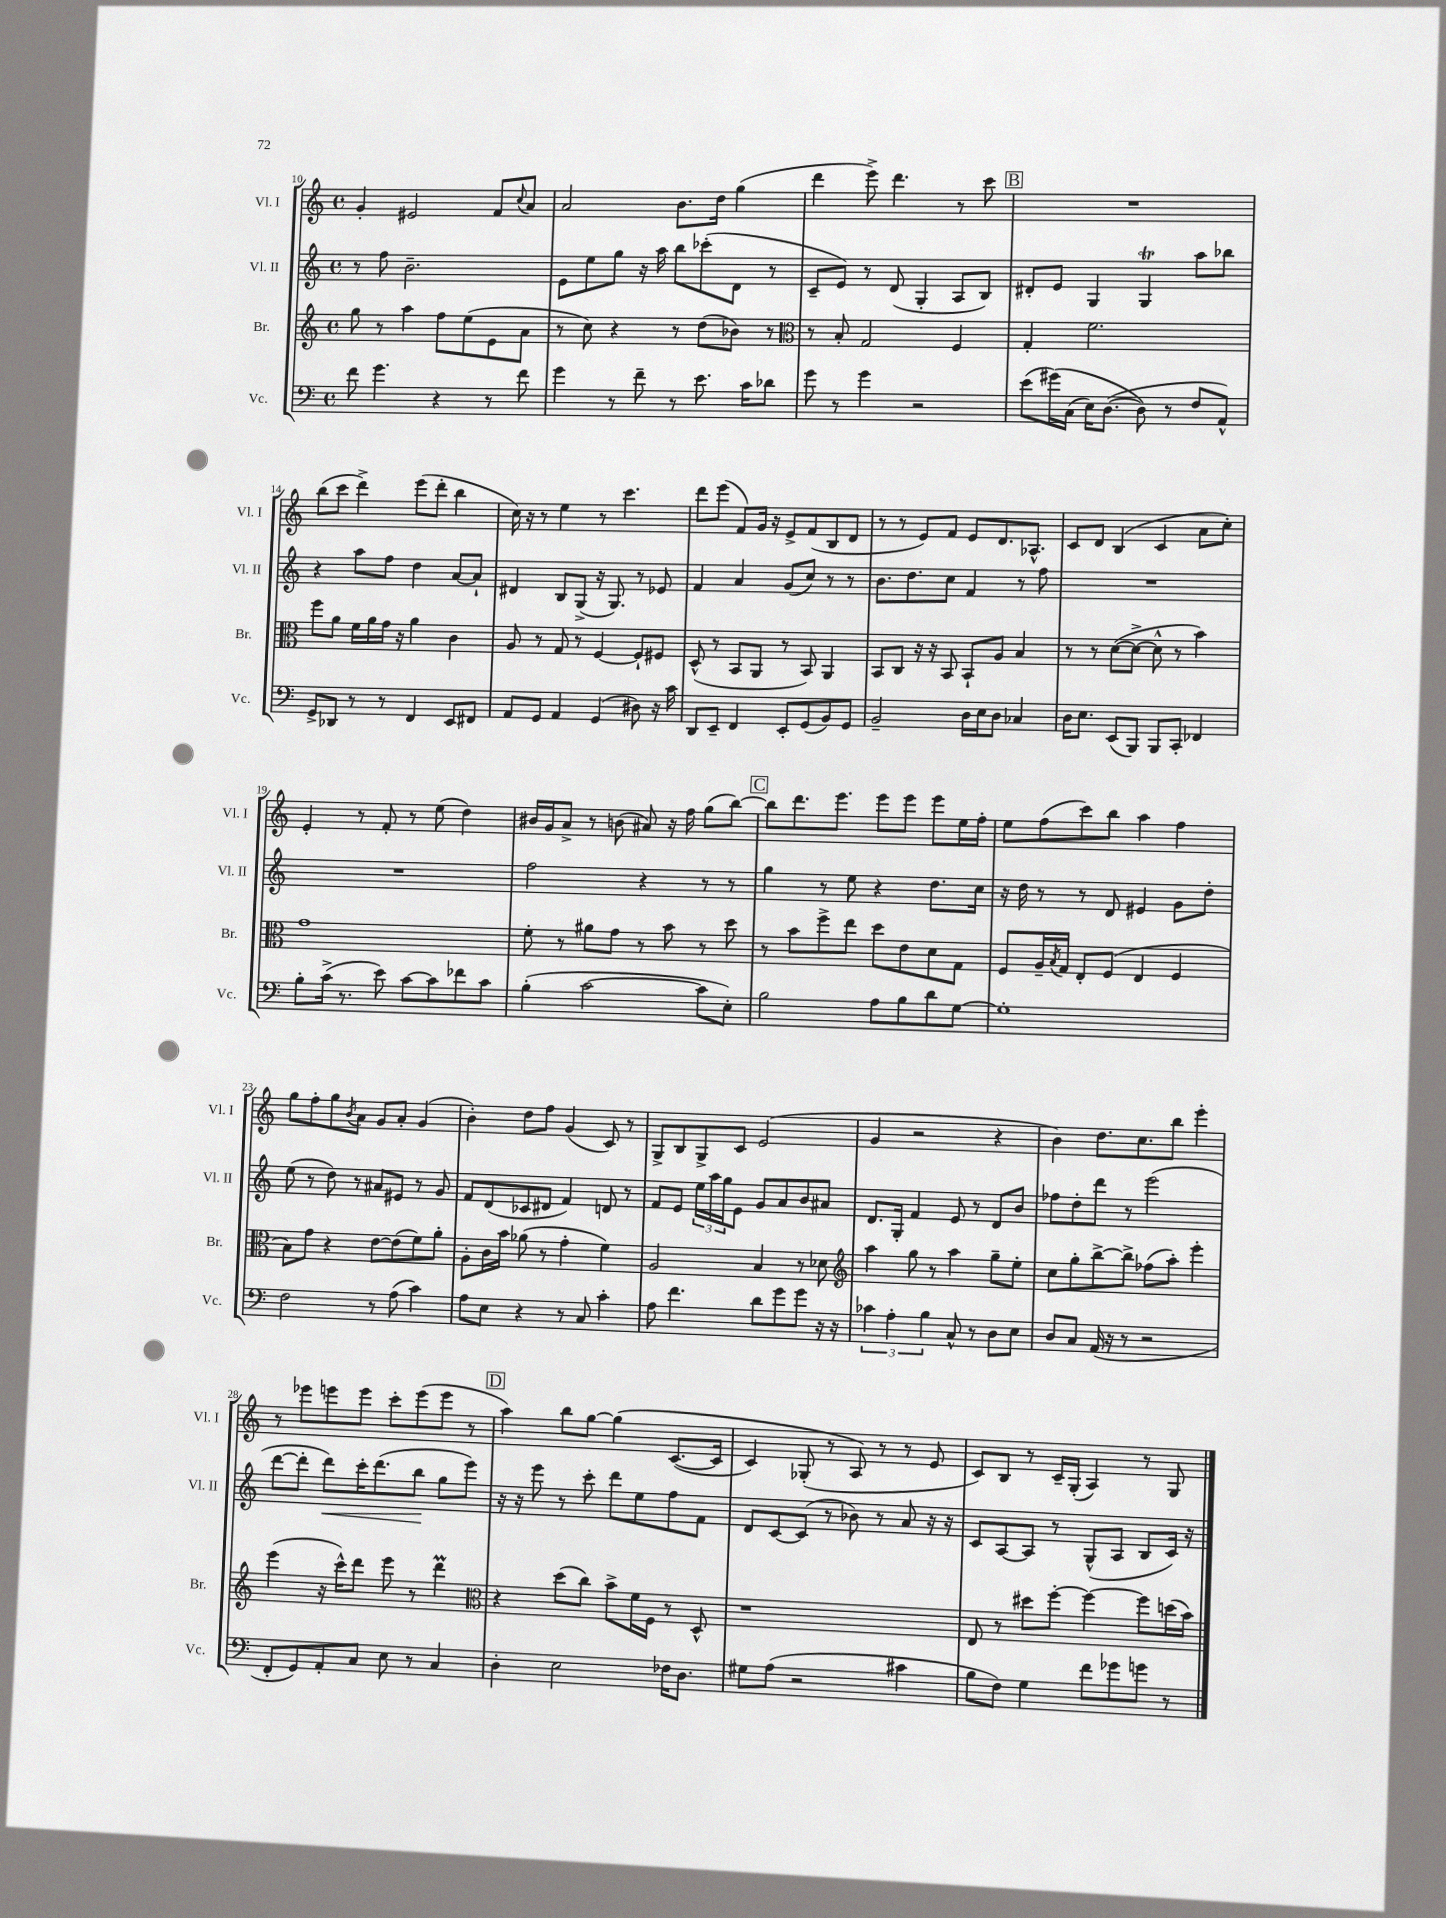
<<
\new StaffGroup <<
\new Staff = "s0" \with { instrumentName = "Vl. I" shortInstrumentName = "Vl. I" } {
    \clef treble \key c \major \defaultTimeSignature \time 4/4
    g'4-. eis'2 f'8 \appoggiatura { c''8 } a'8 |
    a'2 b'8. d''16 g''4( |
    d'''4 e'''8->) d'''4. r8 c'''8 |
    \mark \markup { \box "B" } R1 |
    b''8( c'''8 d'''4->) e'''8( d'''8-. b''4 |
    c''16) r16 r8 e''4 r8 c'''4. |
    d'''8 e'''8( f'8) g'16 r16 e'8-> f'8( b8 d'8 |
    r8 r8 e'8) f'8 e'8 d'8. aes8.-^ |
    c'8 d'8 b4( c'4 a'8 c''8-.) |
    e'4-. r8 f'8-. r8 e''8( d''4) |
    bis'16 g'16 a'8-> r8 b'8( ais'8) r16 f''16 g''8( b''8~) |
    \mark \markup { \box "C" } b''8 d'''8. e'''8. e'''8 e'''8 e'''8 e''16 f''16-. |
    e''8 f''8( c'''8) b''8 a''4 f''4 |
    g''8 f''8-. g''8 \acciaccatura { b'8 } a'8 g'8 a'8-. g'4( |
    b'4-.) d''8 f''8 g'4( c'8) r8 |
    g8-> b8 g8-> c'8 e'2( |
    g'4 r2 r4 |
    b'4) d''8. c''8. b''8 e'''4-. |
    r8 ees'''8 e'''8 e'''8 c'''8-. e'''8( e'''8 r8 |
    \mark \markup { \box "D" } a''4) b''8 g''8~ g''4\( c'8.~( c'16 |
    c'4) ges8-.( r8 a8\) r8 r8 e'8 |
    c'8) b8 r8 c'16-- g16-.( a4) r8 g8 \bar "|." |
}
\new Staff = "s1" \with { instrumentName = "Vl. II" shortInstrumentName = "Vl. II" } {
    \clef treble \key c \major \defaultTimeSignature \time 4/4
    r8 f''8 b'2.-- |
    e'8 e''8 g''8 r16 a''16 b''8 ces'''8-.( d'8 r8 |
    c'8-- e'8) r8 d'8( g4-. a8 b8) |
    \mark \markup { \box "B" } dis'8-. e'8 g4 g4\trill a''8 bes''8 |
    r4 a''8 f''8 d''4 a'8~ a'8-! |
    dis'4 b8 g8->( r16 g8.) r8 ees'8 |
    f'4 a'4 g'8( c''8) r8 r8 |
    b'8. d''8. c''8 f'4 r8 f''8 |
    R1 |
    R1 |
    f''2 r4 r8 r8 |
    \mark \markup { \box "C" } g''4 r8 e''8 r4 d''8. c''16 |
    r16 d''16 r8 r8 d'8 eis'4 g'8 d''8-. |
    e''8( r8 d''8) r8 ais'8 eis'8 r8 g'8 |
    f'8 d'8( ces'8 dis'8 f'4) d'8 r8 |
    f'8 e'8 \tuplet 3/2 { e''16 a''16 g''16 } e'8 g'8 a'8 b'8 ais'8 |
    d'8. g16-. f'4 e'8 r8 d'8 b'8 |
    fes''8 d''8-. d'''8 r8 e'''2( |
    d'''8~ d'''8-. d'''8\<) c'''16-. d'''8.( b''8\! g''8 e'''8) |
    \mark \markup { \box "D" } r16 r16 e'''8 r8 c'''8-. d'''8 e''8 f''8 f'8 |
    d'8 c'8~ c'8( r8 bes'8) r8 a'8 r16 r16 |
    c'8 a8~ a8 r8 g8-^( a8 b8 c'16) r16 \bar "|." |
}
\new Staff = "s2" \with { instrumentName = "Br." shortInstrumentName = "Br." } {
    \clef treble \key c \major \defaultTimeSignature \time 4/4
    g''8 r8 a''4 f''8 e''8( e'8 a'8 |
    r8 c''8) r4 r8 d''8( bes'8) r8 |
    \clef alto r8 b8-. g2 f4 |
    \mark \markup { \box "B" } g4-. f'2. |
    f''8 a'8 f'16 a'16 g'16 r16 a'4 c'4 |
    a8 r8 g8 r8 f4~ f8-! fis8 |
    d8-^( r8 b,8 a,8 r8 b,8) a,4 |
    b,8 c8 r16 r16 b,8 b,8-! a8 b4 |
    r8 r8 d'8~( d'8~-> d'8-^ r8 b'4) |
    g'1 |
    f'8-. r8 ais'8 g'8 r8 b'8 r8 d''8 |
    \mark \markup { \box "C" } r8 b'8 f''8-> e''8 d''8 e'8 d'8 g8 |
    f8 a16-- \acciaccatura { b8 } g16 e8-. f8( e4 f4 |
    b8) g'8 r4 e'8~ e'8( f'8) a'8-. |
    a8-. c'16 b'16 aes'8( r8 g'4-. f'4) |
    a2 b4 r8 des'8 |
    \clef treble a''4 g''8 r8 a''4 g''8-- e''8-. |
    c''8 g''8-. b''8~-> b''8-> fes''8( a''8-.) e'''4-. |
    e'''4( r16 c'''16-^) d'''8 e'''8 r8 d'''4\prall |
    \mark \markup { \box "D" } \clef alto r4 d''8( c''8) b'8-> f'16 f16 r8 d8-^ |
    r1 |
    e8 r8 dis''8 f''8~-. f''4~ f''8 d''16( b'16) \bar "|." |
}
\new Staff = "s3" \with { instrumentName = "Vc." shortInstrumentName = "Vc." } {
    \clef bass \key c \major \defaultTimeSignature \time 4/4
    f'8 g'4. r4 r8 f'8 |
    g'4 r8 f'8-- r8 e'8. c'16 des'8 |
    g'8 r8 g'4 r2 |
    \mark \markup { \box "B" } e'8( gis'16)\( c16( e16) d8.~( d8\) r8 f8 a,8-^) |
    g,8-> des,8 r8 r8 f,4 e,8 fis,8 |
    a,8 g,8 a,4 g,4( dis8) r16 c'16 |
    d,8 e,8-- f,4 e,8-. g,8( b,8) g,8 |
    b,2-- d16 e16 d8 ces4 |
    d16 e8. e,8( b,,8) b,,8 c,8-. fes,4 |
    b8-. c'16->( r8. e'8) c'8~ c'8 fes'8 c'8 |
    b4-.( c'2~ c'8 e8-.) |
    \mark \markup { \box "C" } b2 a8 b8 d'8 g8~ |
    g1-. |
    f2 r8 a8( c'4) |
    a8 e8 r4 r8 c8 c'4-. |
    a8 f'4. d'8 g'8 g'8 r16 r16 |
    \tuplet 3/2 { ces'4 a4-. b4 } c8-^ r8 d8 e8 |
    d8 c8 a,16( r16 r8 r2 |
    f,8-. g,8) a,8-. c8 e8 r8 c4 |
    \mark \markup { \box "D" } d4-. e2 fes16 d8. |
    gis8 a8( r2 cis'4 |
    b8 f8) g4 f'8 ges'8 g'8 r8 \bar "|." |
}
>>
>>
\layout { \context { \Score currentBarNumber = #10 } }
